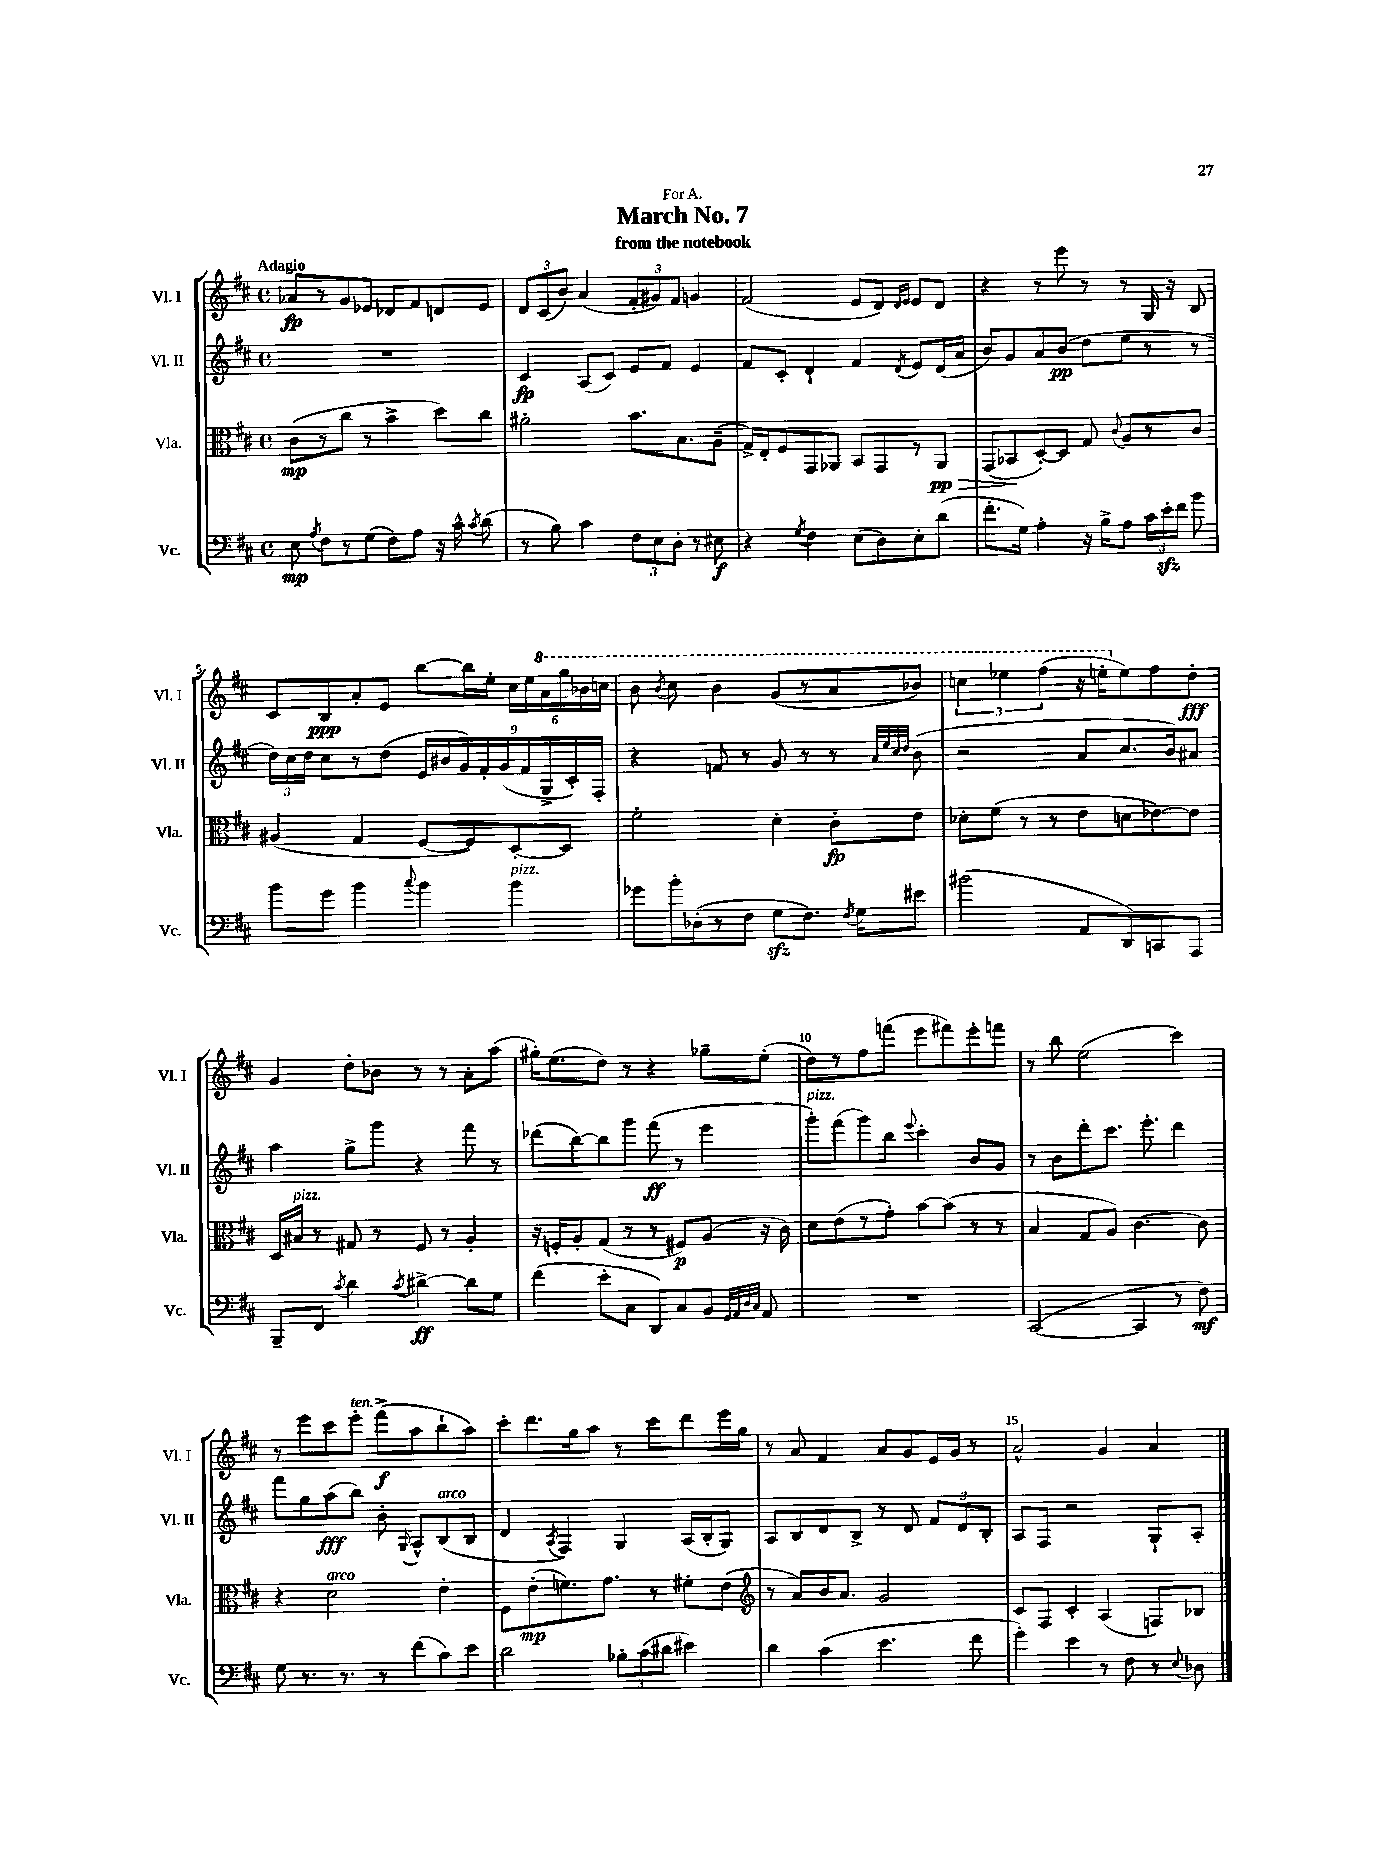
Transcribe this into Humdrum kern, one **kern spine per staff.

**kern	**kern	**kern	**kern
*staff4	*staff3	*staff2	*staff1
*clefF4	*clefC3	*clefG2	*clefG2
*k[f#c#]	*k[f#c#]	*k[f#c#]	*k[f#c#]
*M4/4	*M4/4	*M4/4	*M4/4
*met(c)	*met(c)	*met(c)	*met(c)
8E	(8c#	1r	8a-
8qA	.	.	.
8F#	8r	.	8r
8r	8cc#	.	8g
(8G	8r	.	8e-
8F#)	4b^	.	8d-
8A	.	.	8f#
16r	8dd)	.	8d
16c#^^	.	.	.
8qc#	.	.	.
(8d	8cc#	.	8e-
=	=	=	=
8r	2a#'	4c#	12d
.	.	.	(12c#
8B)	.	.	.
.	.	.	12b)
4c#	.	(8A	(4a
.	.	8c#)	.
12F#	8.b	8e	12f#'
12E	.	.	12g#)
.	.	8f#	.
12D'	.	.	12f#
.	8.B	.	.
8r	.	4e	4g
8E#	(8A~	.	.
=	=	=	=
4r	16G^)	8f#	(2f#
.	16E'	.	.
.	8F#	8c#'	.
8qG	.	.	.
4F#	8GG	4d`	.
.	8AA-	.	.
(8E	8BB	4f#	8e
8D)	8GG	.	8d)
.	.	.	16qqd
.	.	8qd	16qqe
8E'	8r	8e	8e
(8d	8AA-	(16d	8d
.	.	16a	.
=	=	=	=
8.f#'	(8GG	8b)	4r
.	8BB-	8g	.
16G)	.	.	.
4A'	[8D')	8a	8r
.	8D]	(8b	8eee
16r	8G	8dd	8r
16B^	.	.	.
.	8qqc#	.	.
8A	8A	8ee	8r
24c#	8r	8r	16G
24e'	.	.	.
.	.	.	16r
24f#	.	.	.
8b	8c#	8r	8B
=	=	=	=
8b	(4A#	24dd)	8c#
.	.	24cc#	.
.	.	24dd	.
8g	.	8cc#	8B
4b	4G	8r	8a'
.	.	(8dd	8e
8qqcc#	.	.	.
4b	[8F#	18e	[8bb
.	.	18b#	.
.	.	18g)	.
.	8F#])	.	16bb]
.	.	18f#'	.
.	.	.	16ee'
.	.	(18g	.
4b	[8D'	.	24cc#
.	.	18f#	.
.	.	.	24ee
.	.	18G^	24aa
.	8D]	.	24ggg
.	.	18c#')	.
.	.	.	24bb-
.	.	18F#'	.
.	.	.	24ccc
=	=	=	=
8g-	2f#'	4r	8bb
.	.	.	8qbb
16b'	.	.	8ccc#
(16D-'	.	.	.
8r	.	8f	4bb
8F#	.	8r	.
8G	4d'	8g	(8gg
8.F#)	.	8r	8r
.	8c#'	8r	8aa
8qF#	.	.	.
16G	.	.	.
.	.	32qqa	.
.	.	32qqee	.
.	.	32qqcc#	.
.	.	32qqdd	.
8e#	8e	(8b	8bb-)
=	=	=	=
(2b#	8d-'	2r	6ccc
.	(8f#	.	.
.	.	.	6eee-
.	8r	.	.
.	.	.	(6fff#
.	8r	.	.
8AA	8e	8a	16r
.	.	.	16eee'
8DD)	8d	8.cc#	8ee)
8CC	[8e-)	.	8ff#
.	.	16b)	.
8AAA	8e-]	8a#	8dd'
=	=	=	=
8BBB~	16D	4aa	4g
.	16B#	.	.
8FF#	8r	.	.
8qc#	.	.	.
4d	8G#	8gg^	8dd'
.	8r	8ggg	8b-
8qc#	.	.	.
[4d#^	8F#	4r	8r
.	8r	.	8r
8d#]	4A'	8fff#	8a'
8G	.	8r	(8aa
=	=	=	=
(4f#	16r	(8ddd-	16gg#')
.	16F'	.	(8.ee
.	8A'	[8bb)	.
8e'	(8G	8bb]	8dd)
8C#	8r	8ggg	8r
8DD)	8r	(8fff#	4r
8C#	8F#)	8r	.
8BB	(8A	4eee	8gg-~
32qqGG	.	.	.
32qqAA	.	.	.
32qqD	.	.	.
32qqC#	.	.	.
8AA	16r	.	(8ee'
.	16c#)	.	.
=	=	=	=
1r	8d	8ggg')	8dd)
.	(8e	(8fff#	8r
.	8r	8ggg)	8ff#
.	8g')	8bb	(8fff
.	.	8qqeee	.
.	[8b	4ccc#'	8eee
.	(8b]	.	8fff#)
.	8r	8b	8eee'
.	8r	8g	8fff
=	=	=	=
([2CC#	4B	8r	8r
.	.	8b	8bb
.	8G	8ddd'	(2ee
.	8A)	8.ccc#	.
4CC#]	[4.c#	.	.
.	.	8.eee'	.
8r	.	4ddd	4ccc#)
8F#)	8c#]	.	.
=	=	=	=
8G	4r	8fff#	8r
8.r	.	8gg	8eee
.	2d	(8aa	8ccc#
8.r	.	.	.
.	.	8bb)	8eee'
8r	.	8b'	(8fff#^
.	.	8qqG	.
(8f#	.	8A^^	8aa
8c#)	4e'	(8B	8bb`
8e	.	8B	8aa)
=	=	=	=
2d	8F#	4d	8ccc#'
.	(8e'	.	8.ddd
.	.	8qA	.
.	8.f)	4F#)	.
.	.	.	16gg
.	.	.	8aa
.	8.g	.	.
12B-'	.	4G	8r
(12c#	.	.	.
.	8r	.	8ccc#
12d#	.	.	.
4e#)	8f#'	(16A	8ddd
.	.	16B'	.
.	(8e	8G)	16eee
.	.	.	16gg
=	=	=	=
*	*clefG2	*	*
4d	8r	8A	8r
.	8a)	8B	8a
(4c#	16b	8d	4f#
.	8.a	.	.
.	.	8B^	.
4.e	2g	8r	8a
.	.	8d	8g
.	.	12f#	16e
.	.	.	16g
.	.	12d	.
8f#	.	.	8r
.	.	12B'	.
=	=	=	=
4g')	8c#	8A	2a^^
.	8F#	8F#	.
4e	4c#'	2r	.
8r	(4A	.	4g
8F#	.	.	.
8r	8F)	8G`	4a
8qqE	.	.	.
8D-	8B-	8A'	.
==	==	==	==
*-	*-	*-	*-
